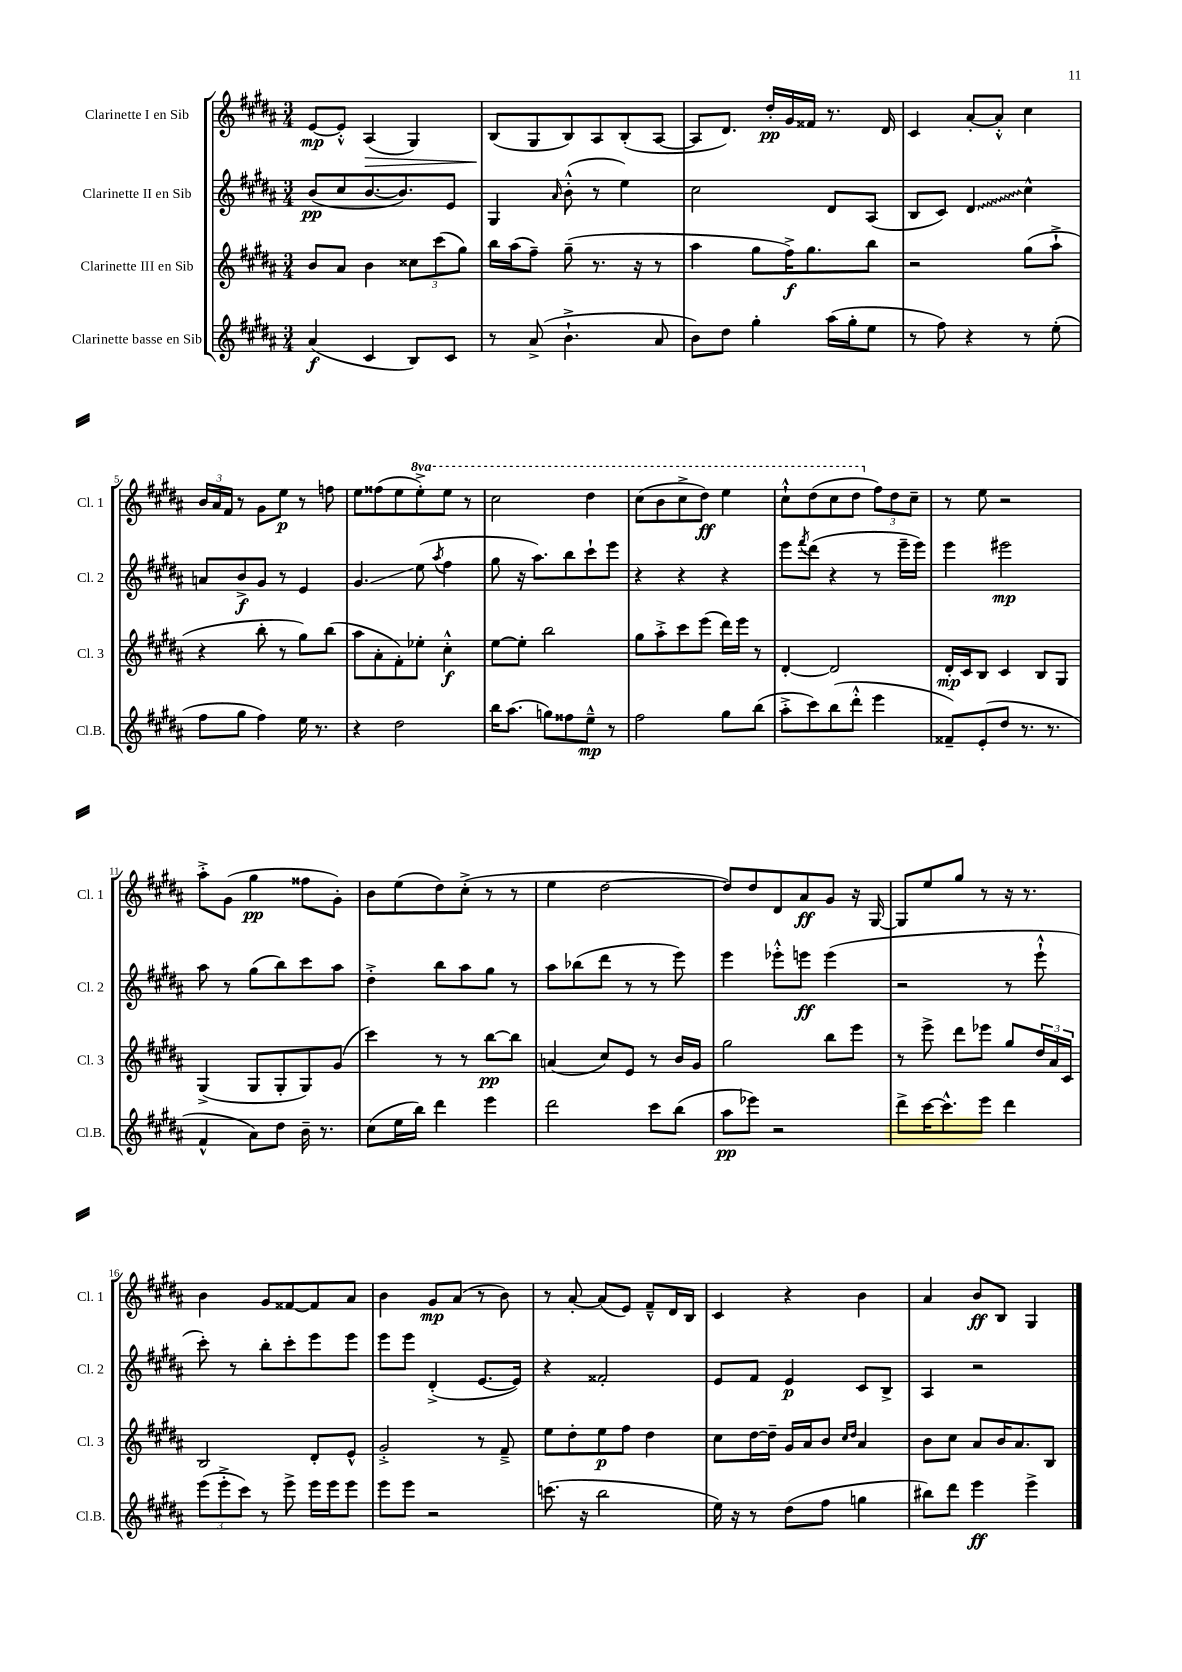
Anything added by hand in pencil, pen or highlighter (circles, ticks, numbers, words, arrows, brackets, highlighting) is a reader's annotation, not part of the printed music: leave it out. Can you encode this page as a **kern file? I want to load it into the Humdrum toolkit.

**kern	**kern	**kern	**kern
*staff4	*staff3	*staff2	*staff1
*clefG2	*clefG2	*clefG2	*clefG2
*k[f#c#g#d#a#]	*k[f#c#g#d#a#]	*k[f#c#g#d#a#]	*k[f#c#g#d#a#]
*M3/4	*M3/4	*M3/4	*M3/4
(4a#	8b	(8b	[8e
.	8a#	8cc#	8e'^^]
4c#	4b	[8.b	(4A#
.	.	8.b])	.
8B)	12cc##	.	4G#)
.	(12ccc#	.	.
8c#	.	8e	.
.	12gg#)	.	.
=	=	=	=
8r	16bb	4G#	(8B
.	(16aa#	.	.
(8a#^	8ff#~)	.	8G#
.	.	16qqa#	.
4.b`^	(8gg#~	(8b'^^	8B)
.	8.r	8r	8A#
.	.	4ee)	(8B'
.	16r	.	.
8a#	8r	.	[8A#
=	=	=	=
8b)	4aa#	2cc#	8A#]
8dd#	.	.	8.d#)
4gg#'	8gg#	.	.
.	.	.	16dd#'
.	16ff#^)	.	16g#
.	8.gg#	.	16f##
(16aa#	.	8d#	8.r
16gg#'	.	.	.
8ee	8bb	(8A#	.
.	.	.	16d#
=	=	=	=
8r	2r	8B	4c#
8ff#)	.	8c#)	.
4r	.	4d#	[8a#'
.	.	.	8a#'^^]
8r	(8gg#	4cc#^^	4cc#
(8ee'	8aa#`^	.	.
=	=	=	=
8ff#	4r	8a	24b
.	.	.	24a#
.	.	.	24f#
8gg#	.	8b^	8r
4ff#)	8bb'	8g#	8g#
.	8r	8r	8ee
16ee	8gg#)	4e	8r
8.r	.	.	.
.	(8bb	.	8ff
=	=	=	=
4r	8aa#	4.g#	8ee
.	8a#'	.	(8ff##
2dd#	8f#')	.	8ee
.	8ee-'	(8ee	8eee'^)
.	.	8qaa#	.
.	4cc#'^^	4ff#	8eee
.	.	.	8r
=	=	=	=
16bb	[8ee	8gg#	2ccc#
(8.aa#	.	.	.
.	8ee']	16r	.
.	.	8.aa#)	.
8gg)	2bb	.	.
8ff##	.	8bb	.
8ee~^^	.	8ccc#`	4ddd#
8r	.	8eee	.
=	=	=	=
2ff#	8gg#	4r	(8ccc#
.	8aa#'^	.	8bb
.	8ccc#	4r	8ccc#^
.	(8eee	.	8ddd#)
8gg#	16ddd#)	4r	4eee
.	16eee	.	.
(8bb	8r	.	.
=	=	=	=
8aa#'^	[4d#'	8eee	8ccc#`^^
.	.	8qfff#	.
8ccc#)	.	(8ddd#	(8ddd#
(8bb	2d#]	4r	8ccc#
8ddd#'^^	.	.	8ddd#
4eee	.	8r	12ff#)
.	.	.	12dd#
.	.	16eee~	.
.	.	.	12cc#~
.	.	16eee)	.
=	=	=	=
8f##~)	16d#'	4eee	8r
.	16c#	.	.
(8e'	8B	.	8ee
8dd#	4c#	2eee#	2r
8.r	.	.	.
.	8B	.	.
8.r	.	.	.
.	8G#	.	.
=	=	=	=
4f#^^	(4G#^	8aa#	8aa#'^
.	.	8r	(8g#
8a#)	8G#	(8gg#	4gg#
8dd#	8G#'	8bb)	.
16b~	8G#)	8ccc#	8ff##
8.r	.	.	.
.	(8g#	8aa#	8g#')
=	=	=	=
(8cc#	4ccc#)	4dd#'^	8b
16ee	.	.	(8ee
16bb)	.	.	.
4ddd#	8r	8bb	8dd#)
.	8r	8aa#	(8cc#'^
4eee	[8bb	8gg#	8r
.	8bb]	8r	8r
=	=	=	=
2ddd#	(4a	8aa#	4ee
.	.	(8bb-	.
.	8cc#)	8ddd#	[2dd#
.	8e	8r	.
8ccc#	8r	8r	.
(8bb	16b	8eee)	.
.	16g#	.	.
=	=	=	=
8aa#	2gg#	4eee	8dd#])
8eee-)	.	.	8dd#
2r	.	8eee-'^^	8d#
.	.	8eee	8a#
.	8bb	(4eee	8g#
.	8eee	.	16r
.	.	.	[16G#
=	=	=	=
8ddd#^	8r	2r	8G#]
[16ccc#	8eee^	.	8ee
8.ccc#^^]	.	.	.
.	8ddd#	.	8gg#
8eee	8eee-	.	8r
4ddd#	8gg#	8r	16r
.	.	.	8.r
.	24dd#	8eee`^^	.
.	24a#	.	.
.	24c#	.	.
=	=	=	=
(12eee	2B	8ccc#')	4b
12eee'^	.	.	.
.	.	8r	.
12ccc#)	.	.	.
8r	.	8bb'	8g#
8eee^	.	8ccc#'	[8f##
16eee	8d#'	8eee	8f##]
16eee	.	.	.
8eee	8e^^	8eee	8a#
=	=	=	=
8eee	2g#'^	8eee	4b
8eee	.	8eee	.
2r	.	(4d#'^	8g#
.	.	.	(8a#
.	8r	[8.e	8r
.	8f#~^	.	8b)
.	.	16e])	.
=	=	=	=
(8.ccc	8ee	4r	8r
.	8dd#'	.	[8a#'
16r	.	.	.
2bb	8ee	2f##'	(8a#]
.	8ff#	.	8e)
.	4dd#	.	8f#~^^
.	.	.	16d#
.	.	.	16B
=	=	=	=
16ee)	8cc#	8e	4c#
16r	.	.	.
8r	[16dd#	8f#	.
.	16dd#~]	.	.
(8dd#	16g#	4e	4r
.	16a#	.	.
8ff#	8b	.	.
.	16qqcc#	.	.
.	16qqdd#	.	.
4gg	4a#	8c#	4b
.	.	8B^	.
=	=	=	=
8bb#)	8b	4A#	4a#
8ddd#	8cc#	.	.
4eee	8a#	2r	8b
.	16b	.	8B
.	8.a#	.	.
4eee^	.	.	4G#
.	8B	.	.
==	==	==	==
*-	*-	*-	*-
